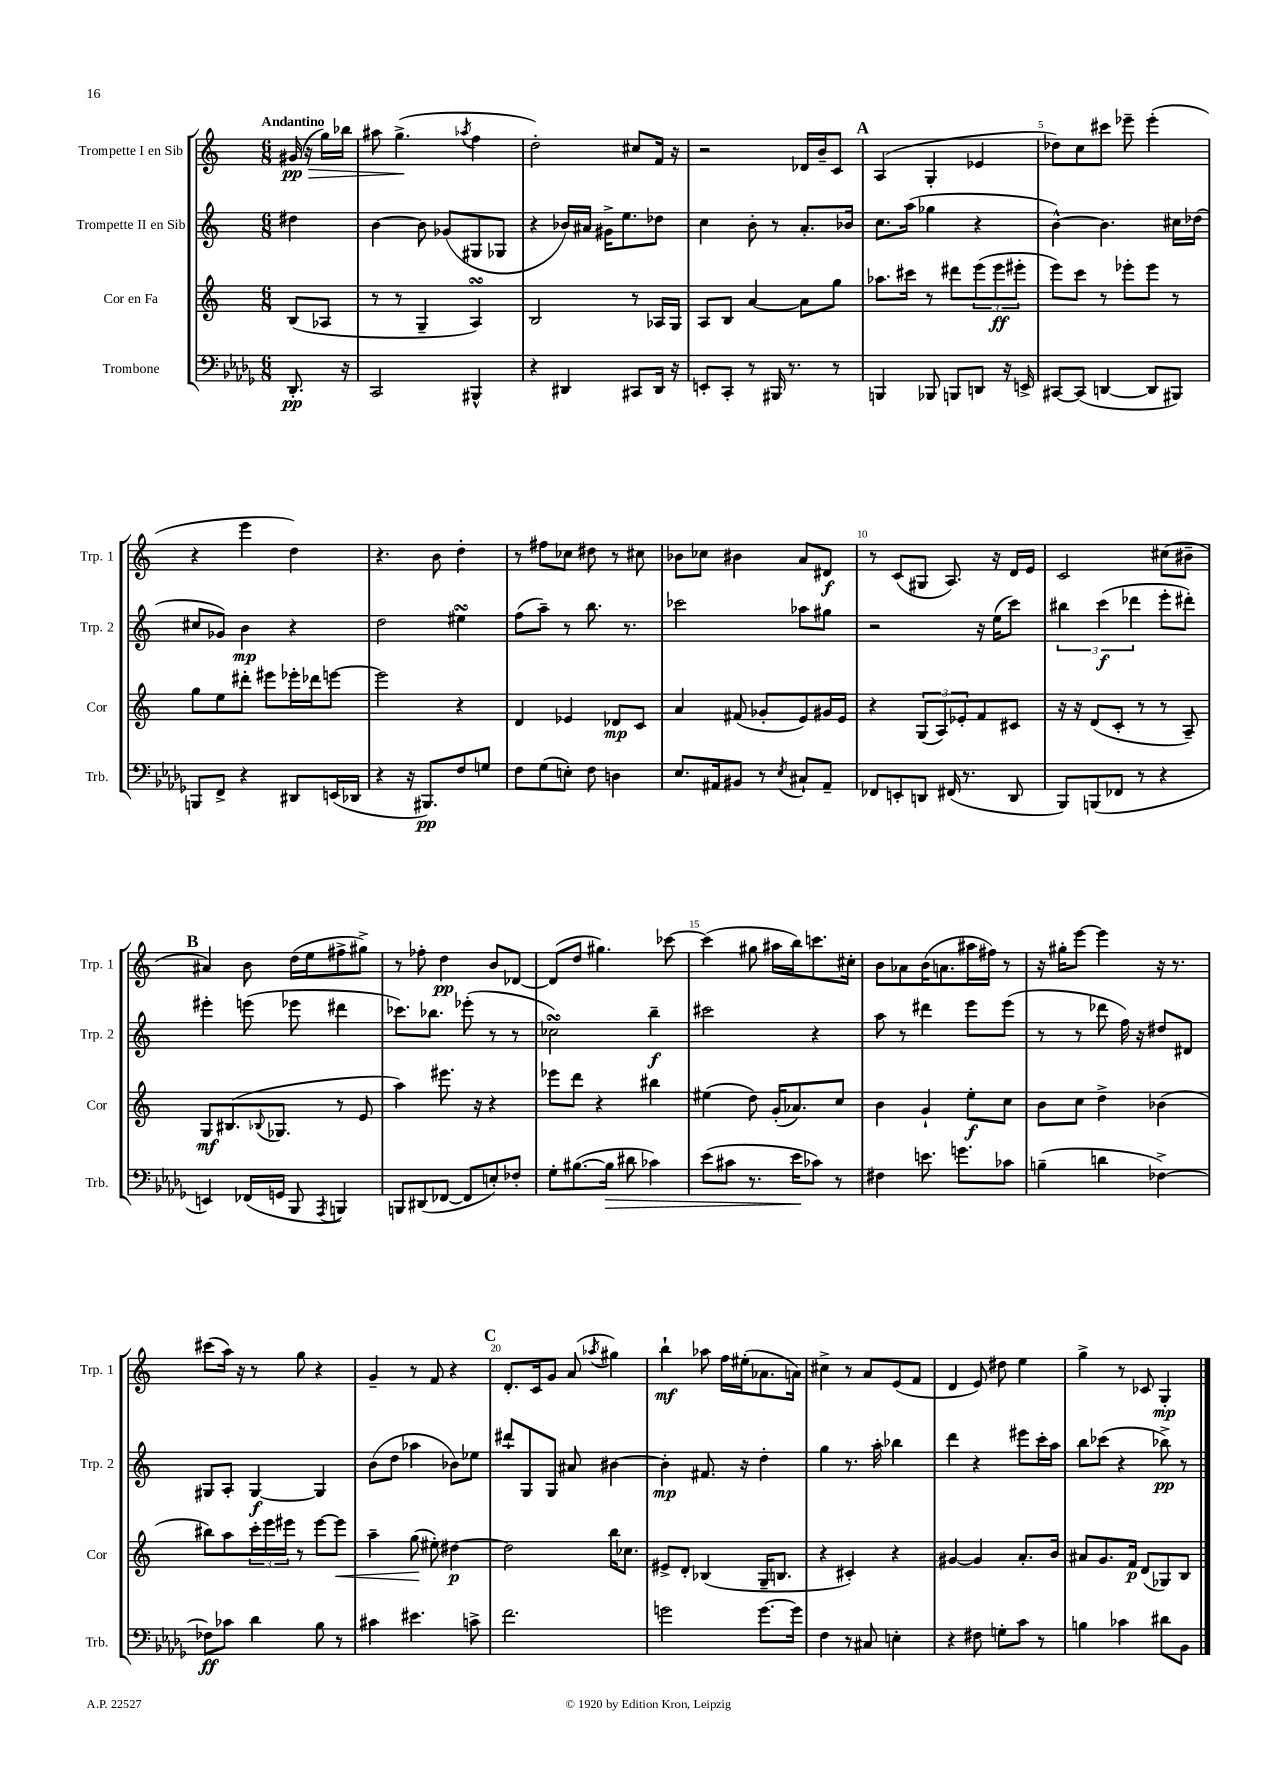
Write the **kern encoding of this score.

**kern	**kern	**kern	**kern
*staff4	*staff3	*staff2	*staff1
*clefF4	*clefG2	*clefG2	*clefG2
*k[b-e-a-d-g-]	*k[]	*k[]	*k[]
*M6/8	*M6/8	*M6/8	*M6/8
8.DD-'	(8B	4dd#	(16g#
.	.	.	16r
.	8A-	.	16gg)
16r	.	.	16bb-
=	=	=	=
2CC	8r	[4b	8aa#
.	8r	.	(4.gg^
.	4G~	8b]	.
.	.	(8g-	.
.	.	.	8qaa-
4BBB#^^	4A)	8G#	4ff
.	.	8G-	.
=	=	=	=
4r	2B	4r	2dd')
4DD#	.	16b-)	.
.	.	16a#	.
.	.	16g#^	.
.	.	8.ee	.
8CC#	8r	.	8cc#
16DD#	16A-	8dd-	16f
16r	16G	.	16r
=	=	=	=
8EE'	8A	4cc	2r
8CC'	8B	.	.
8r	[4a	8b'	.
16BBB#	.	8r	.
8.r	.	.	.
.	8a]	8.a'	16d-
.	.	.	16b~
8r	8gg	.	8c
.	.	16b-	.
=	=	=	=
4BBB	8.aa-	8.cc	(4A
.	16ccc#	(16aa	.
8BBB-	8r	4gg-	4G'
8BBB	8ddd#	.	.
8DD	(12eee	4r	4e-
.	12eee	.	.
16r	.	.	.
.	12eee#'	.	.
16EE^	.	.	.
=	=	=	=
[8CC#	8eee)	[4b^^)	8dd-)
(8CC#]	8ccc	.	8cc
[4DD	8r	4.b]	8ccc#
.	8eee-'	.	8eee-~
8DD]	8eee-	.	(4eee-'
8BBB#)	8r	16cc#	.
.	.	(16dd-	.
=	=	=	=
8BBB	8gg	8cc#	4r
8FF^	8ee	8g-)	.
4r	8ddd#'	4b	4eee
.	8eee#	.	.
8DD#	16eee-'	4r	4dd)
.	16ddd-	.	.
(16EE	[8eee	.	.
16DD-	.	.	.
=	=	=	=
4r	2eee]	2dd	4.r
16r	.	.	.
8.BBB#)	.	.	.
.	.	.	8b
8F	4r	4ee#	4dd'
8G	.	.	.
=	=	=	=
8F	4d	(8ff	8r
(8G-	.	8aa~)	8ff#
8E')	4e-	8r	8cc-
8F	.	8.bb	8dd#
4D	8d-	.	8r
.	.	8.r	.
.	8c	.	8cc#
=	=	=	=
8.E-	4a	2ccc-	8b-
.	.	.	8cc-
16AA#	.	.	.
8BB#	(8f#	.	4b#
8r	8g-'	.	.
8qE-	.	.	.
8C#`	8e)	8aa-	8a
8AA#~	16g#	8gg#	8d#
.	16e	.	.
=	=	=	=
8FF-	4r	2r	8r
8EE'	.	.	(8c
8DD	(12G	.	8G#
.	12A)	.	.
(16FF#	.	.	8.A)
.	12e-'	.	.
8.r	.	.	.
.	8f	16r	.
.	.	(16ee	16r
8DD	8c#	8ccc)	16d
.	.	.	16e
=	=	=	=
8BBB-)	16r	6bb#	2c
.	16r	.	.
(8BBB	(8d	.	.
.	.	(6ccc	.
8FF-	8c'	.	.
.	.	6ddd-	.
8r	8r	.	.
4r	8r	8eee'	(8cc#
.	8A~)	8ddd#')	8b#~
=	=	=	=
4EE)	8G	4eee#'	4a#)
.	(8.B#	.	.
(16FF-	.	(8eee	8b
.	8qqB-	.	.
16GG	8.G-	.	.
8BBB-	.	8eee-	(16dd
.	.	.	16ee
8qAAA-	.	.	.
4BBB)	8r	4ddd#	8ff#^
.	8e	.	8gg#^)
=	=	=	=
8BBB	4aa)	8.ccc-)	8r
(8DD#	.	.	8ff-'
.	.	8.bb-	.
[8FF-	8.eee#	.	4dd
8FF-]	.	(8eee-'	.
.	16r	.	.
8E')	4r	8r	8b
8F-'	.	8r	[8d-
=	=	=	=
8G-'	8eee-	2cc-)	(8d-]
([8.B#	8ddd	.	8dd
.	4r	.	4.gg#)
16B#]	.	.	.
8d#	.	.	.
4c-)	4bb#	4bb~	.
.	.	.	[8ccc-
=	=	=	=
(8e-	(4ee#	2ccc#	(4ccc-]
8c#	.	.	.
8.r	8dd)	.	8gg#
.	(16g'	.	16aa#
16e-	8.a-)	.	16bb)
8c-)	.	4r	8.ccc
8r	8cc	.	.
.	.	.	16cc#'
=	=	=	=
4F#	4b	8aa	8b
.	.	8r	8a-
8.e	4g`	4ddd#	(16b
.	.	.	8.a
8.g	.	.	.
.	8ee'	8eee	16aa#
.	.	.	16ff#)
8c-	8cc	(8eee	8r
=	=	=	=
(4B~	8b	8r	16r
.	.	.	16gg#'
.	8cc	8r	[8eee
4d	4dd^	8ddd-	4eee]
.	.	16ff)	.
.	.	16r	.
[4F-^)	(4b-	8dd#	16r
.	.	.	8.r
.	.	8d#	.
=	=	=	=
8F-]	8bb#)	8G#	(8ccc#
8c-	8aa	8A'	16aa)
.	.	.	16r
4d-	24ccc'	[4G#	8r
.	24eee	.	.
.	24eee#	.	.
.	8r	.	8gg
8B-	[8eee#	4G#]	4r
8r	8eee#]	.	.
=	=	=	=
4c#	4aa~	(8b	4g~
.	.	8dd	.
4.e#	(8gg	4aa-	8r
.	8ee#')	.	8f
.	[4dd#	8b-)	4r
8c^	.	8ee-	.
=	=	=	=
2.f	2dd#]	8ddd#`	8.d'
.	.	8G	.
.	.	.	16c
.	.	8G	8g
.	.	8a#	(8a
.	.	.	8qaa-
.	16bb	[4b#	4gg#)
.	8.cc-	.	.
=	=	=	=
2g	8e#^	4b#']	4bb`
.	8d'	.	.
.	(4B-	8.f#	8aa-
.	.	.	16ff
.	.	16r	(16ee#'
[8.g	16G~	4dd'	8.a-
.	8.B	.	.
16g]	.	.	16a)
=	=	=	=
4F	4r	4gg	4cc#^
8r	4c#')	8.r	8r
8C#	.	.	8a
.	.	16aa'	.
4E'	4r	4bb-	(8e
.	.	.	8f
=	=	=	=
4r	[4g#	4ddd	4d
8F#	4g#]	4r	8e)
8G'	.	.	8dd#
8c	8.a'	8eee#	4ee
8r	.	16ccc'	.
.	16b	16aa	.
=	=	=	=
4B	8a#	8bb	4gg^
.	8.g	(8ccc-	.
4c-	.	4r	8r
.	16f	.	.
.	(8d	.	8c-
8d#	8G-)	8bb-^)	4G'
8BB-	8B	8r	.
==	==	==	==
*-	*-	*-	*-
